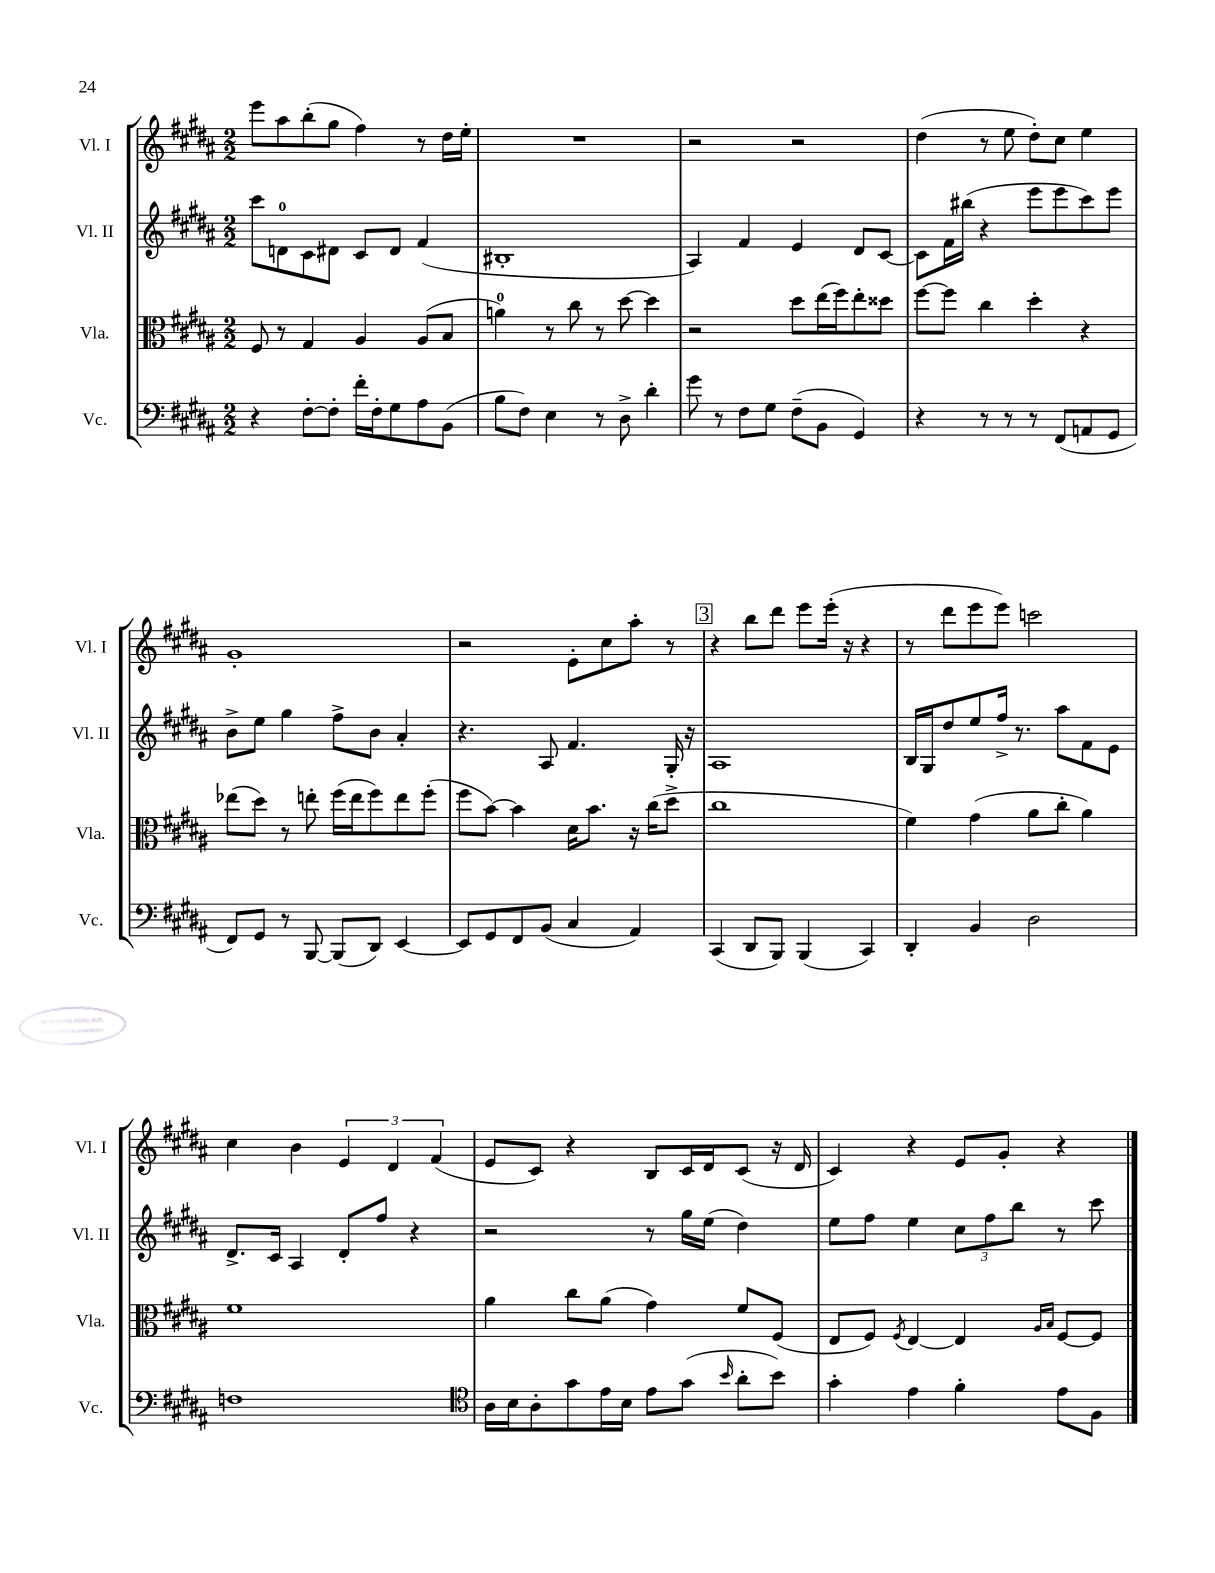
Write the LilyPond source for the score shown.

<<
\new StaffGroup <<
\new Staff = "s0" \with { instrumentName = "Vl. I" shortInstrumentName = "Vl. I" } {
    \clef treble \key b \major \numericTimeSignature \time 2/2
    \autoBeamOff e'''8[ ais''8 b''8-.( gis''8] fis''4) r8 dis''16[ e''16]-. |
    R1 |
    r2 r2 |
    dis''4( r8 e''8 dis''8[-.) cis''8] e''4 |
    gis'1-. |
    r2 e'8[-. cis''8 ais''8]-. r8 |
    \mark \markup { \box "3" } r4 b''8[ dis'''8] e'''8[ e'''16]-.( r16 r4 |
    r8 dis'''8[ e'''8 e'''8]) c'''2 |
    cis''4 b'4 \tuplet 3/2 { e'4 dis'4 fis'4( } |
    e'8[ cis'8]) r4 b8[ cis'16 dis'16 cis'8]( r16 dis'16 |
    cis'4) r4 e'8[ gis'8]-. r4 \bar "|." |
}
\new Staff = "s1" \with { instrumentName = "Vl. II" shortInstrumentName = "Vl. II" } {
    \clef treble \key b \major \numericTimeSignature \time 2/2
    \autoBeamOff cis'''8[ d'8-0 cis'8 dis'8] cis'8[ dis'8] fis'4( |
    bis1-. |
    ais4) fis'4 e'4 dis'8[ cis'8]~ |
    cis'8[ fis'16 bis''16]( r4 e'''8[ e'''8 cis'''8) e'''8] |
    b'8[-> e''8] gis''4 fis''8[-> b'8] ais'4-. |
    r4. ais8 fis'4. gis16-. r16 |
    \mark \markup { \box "3" } ais1 |
    b16[ gis16 dis''8 e''8 fis''16]-> r8. ais''8[ fis'8 e'8] |
    dis'8.[-> cis'16] ais4 dis'8[-. fis''8] r4 |
    r2 r8 gis''16[ e''16]( dis''4) |
    e''8[ fis''8] e''4 \tuplet 3/2 { cis''8[ fis''8 b''8] } r8 cis'''8 \bar "|." |
}
\new Staff = "s2" \with { instrumentName = "Vla." shortInstrumentName = "Vla." } {
    \clef alto \key b \major \numericTimeSignature \time 2/2
    \autoBeamOff fis8 r8 gis4 ais4 ais8[( b8] |
    a'4-0) r8 cis''8 r8 dis''8~ dis''4 |
    r2 dis''8[ e''16( fis''16) e''8-. disis''8] |
    fis''8[~ fis''8] cis''4 dis''4-. r4 |
    ees''8[( dis''8]) r8 e''8-. fis''16[( e''16 fis''8) e''8 fis''8]-.( |
    fis''8[ b'8]~) b'4 dis'16[ b'8.] r16 cis''16[( dis''8]-> |
    \mark \markup { \box "3" } cis''1 |
    fis'4) gis'4( ais'8[ cis''8]-. ais'4) |
    fis'1 |
    ais'4 cis''8[ ais'8]( gis'4) fis'8[ fis8]( |
    e8[ fis8]) \acciaccatura { fis8 } e4~ e4 \grace { ais16[ b16] } fis8[~ fis8] \bar "|." |
}
\new Staff = "s3" \with { instrumentName = "Vc." shortInstrumentName = "Vc." } {
    \clef bass \key b \major \numericTimeSignature \time 2/2
    \autoBeamOff r4 fis8[~-. fis8]-. fis'16[-. fis16-. gis8 ais8 b,8]( |
    b8[ fis8]) e4 r8 dis8-> dis'4-. |
    gis'8 r8 fis8[ gis8] fis8[--( b,8] gis,4) |
    r4 r8 r8 r8 fis,8[( a,8 gis,8] |
    fis,8[) gis,8] r8 b,,8~ b,,8[( dis,8]) e,4~ |
    e,8[ gis,8 fis,8 b,8]( cis4 ais,4) |
    \mark \markup { \box "3" } cis,4( dis,8[ b,,8]) b,,4( cis,4) |
    dis,4-. b,4 dis2 |
    f1 |
    \clef tenor ais16[ b16 ais8-. gis'8 e'16 b16] e'8[ gis'8]( \grace { b'16 } ais'8[-. b'8]) |
    gis'4-. e'4 fis'4-. e'8[ fis8] \bar "|." |
}
>>
>>
\layout { \context { \Score \remove "Bar_number_engraver" } }
